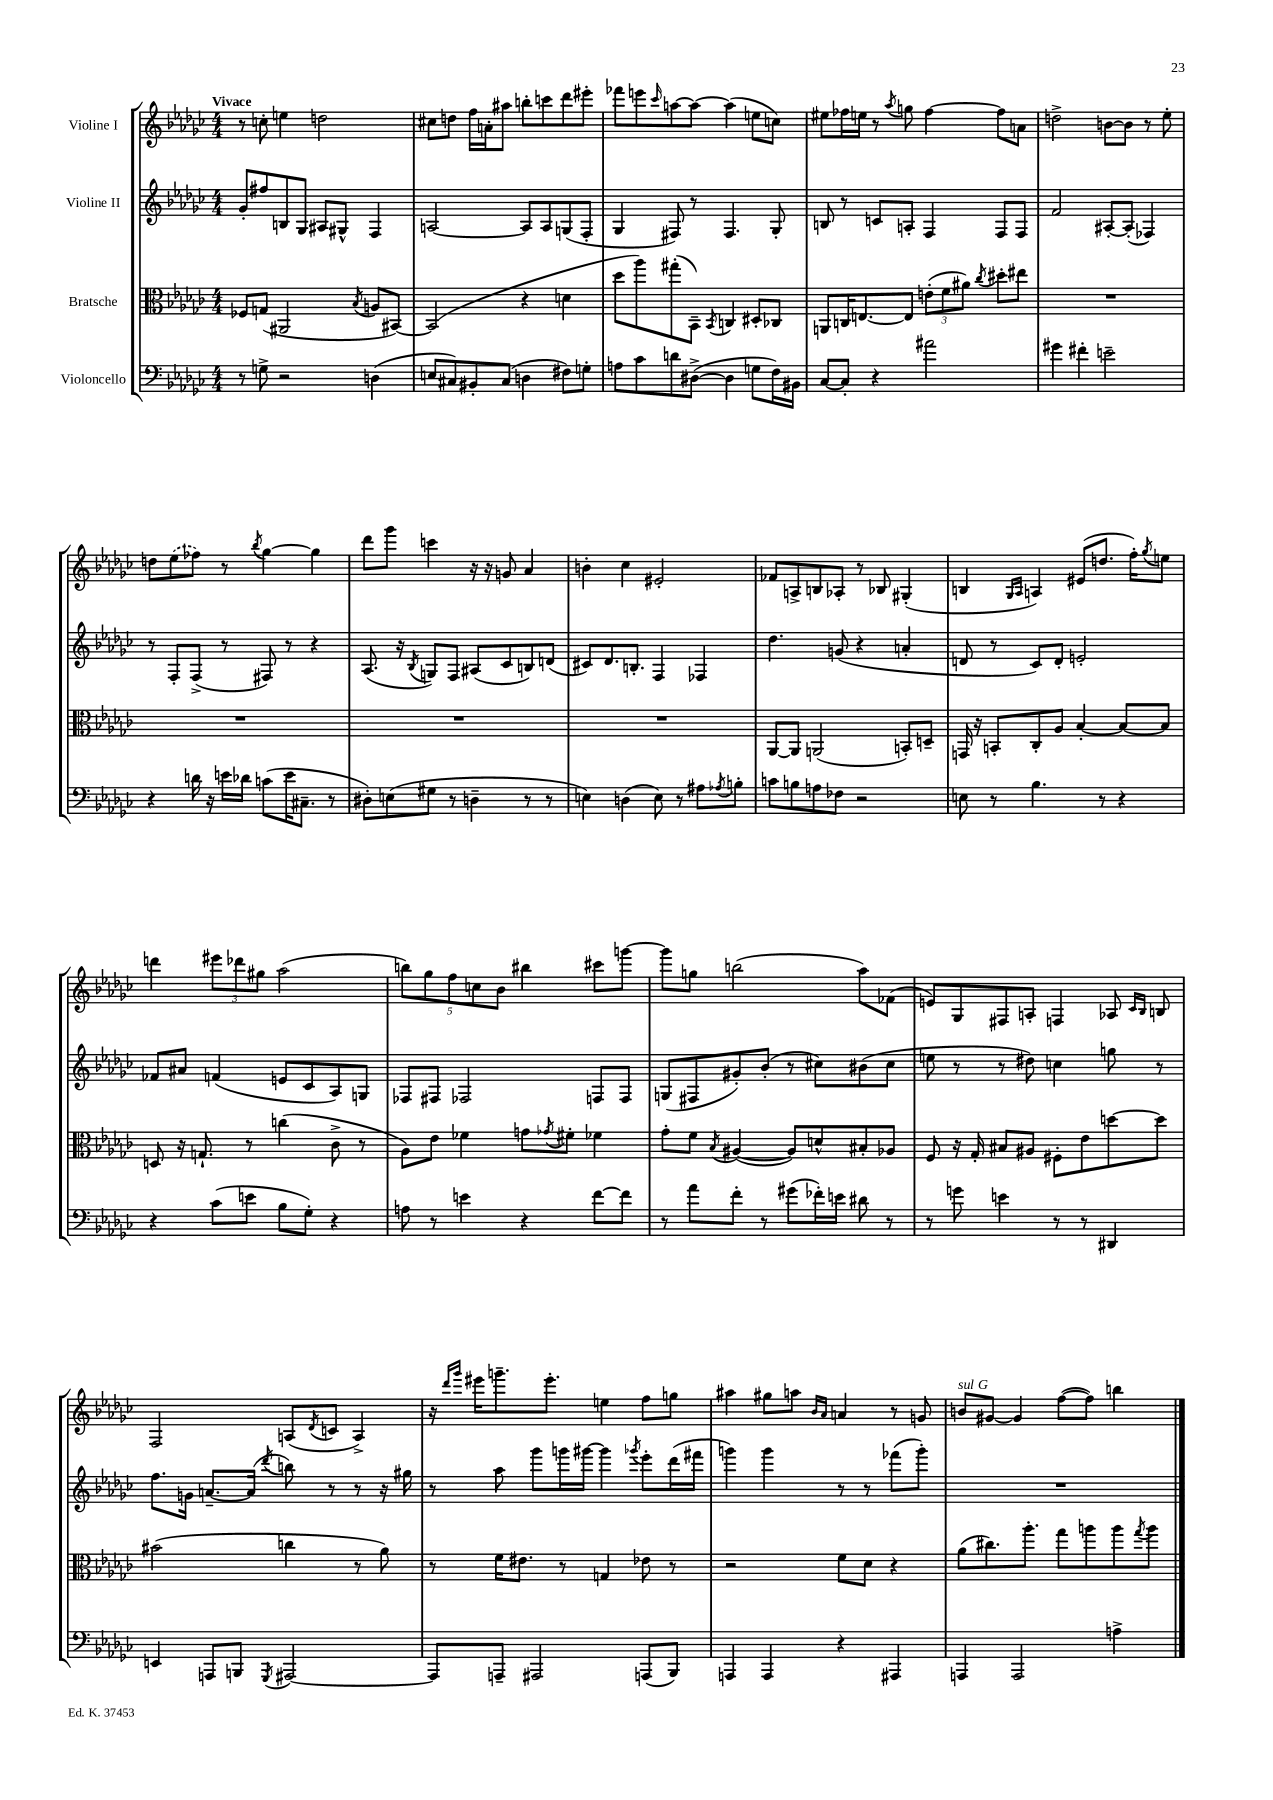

**kern	**kern	**kern	**kern
*staff4	*staff3	*staff2	*staff1
*clefF4	*clefC3	*clefG2	*clefG2
*k[b-e-a-d-g-c-]	*k[b-e-a-d-g-c-]	*k[b-e-a-d-g-c-]	*k[b-e-a-d-g-c-]
*M4/4	*M4/4	*M4/4	*M4/4
8r	8F-/L	8g-'/L	8r
8G^\	(8G/J	8ff#/	8cc'\
2r	2AA#/	8B/	4ee\
.	.	8G-/J	.
.	.	8A#/L	2dd\
.	.	8G#^^/J	.
.	8qB-/	.	.
(4D\	8A/L	4F/	.
.	[8BB#/J)	.	.
=	=	=	=
8E/L	(2BB#/]	[2A/	8cc#\L
8C#/)	.	.	8dd\J
8BB#'/	.	.	16ff\LL
.	.	.	16a'\J
(8C#/J	.	.	8aa#\J
4D\	4r	8A/]L	8bb'\L
.	.	8A/	8ccc\
8F#\L)	4d\	(8G/	8ddd-\
8G'\J	.	8F'/J	8eee#'\J
=	=	=	=
8A\L	8dd-\L	4G-/	8fff-\L
8c-\	8aa-\)	.	8eee\
.	.	.	16qqccc-/
8d\	(8gg#'\	8F#/)	[8aa\
([8D#^\J	8BB-~\J)	8r	8aa\_J
.	8qBB-/	.	.
4D#\]	4C/	4.F#/	(4aa\]
8G\L	8D#'/L	.	8ee\L
16F\L)	8C-/J	8G-'/	8cc\J)
16BB#\JJ	.	.	.
=	=	=	=
[8C-/L	8AA/L	8B/	8ee#\L
8C-'/]J	16C/K	8r	16ff-\L
.	[8.E/	.	16ee\JJ
4r	.	8c/L	8r
.	.	.	8qaa-/
.	8E/]J	8A'/J	8gg\
2a#\	(12e'\L	4F/	[4ff-\
.	12f\	.	.
.	12a#\J)	.	.
.	8qcc-/	.	.
.	8dd#'\L	8F/L	8ff-\]L
.	8ee#\J	8F/J	8a\J
=	=	=	=
4g#\	1r	2f/	2dd^\
4f#'\	.	.	.
2e~\	.	[8A#'/L	[8b\L
.	.	(8A#'/]J	8b\]J
.	.	4F-/)	8r
.	.	.	8ee-'\
=	=	=	=
4r	1r	8r	8dd\L
.	.	8F'/L	(8ee-\
16d\	.	(8F^/J	8ff-\J)
16r	.	.	.
16e\LL	.	8r	8r
16d-\JJ	.	.	.
.	.	.	8qbb-/
(8c\L	.	8F#/)	[4gg-\
16e\K	.	8r	.
8.C#~\J	.	.	.
.	.	4r	4gg-\]
8r	.	.	.
=	=	=	=
8D#'\L)	1r	(8.A-/	8ddd-\L
(8E\	.	.	8ggg-\J
.	.	16r	.
.	.	8qB-/	.
8G#\J	.	8G/L)	4ccc\
8r	.	8F/J	.
4D~\	.	(8A#/L	16r
.	.	.	16r
.	.	8c-/	8g/
8r	.	8B/)	4a-/
8r	.	(8d/J	.
=	=	=	=
4E\)	1r	8c#/L)	4b'\
.	.	8.d-/	.
(4D\	.	.	4cc-\
.	.	8.B'/J	.
8E\)	.	4F/	2e#'/
8r	.	.	.
8A#\L	.	4F-/	.
8qA-/	.	.	.
8B'\J	.	.	.
=	=	=	=
8c\L	[8AA-/L	4.dd-\	8f-/L
8B\	8AA-/]J	.	8A^/
8A\	(2AA/	.	8B/
8F-\J	.	(8g/	8A-'/J
2r	.	4r	8r
.	.	.	8B-/
.	8BB'/L)	4a'/	(4G#'/
.	8D~/J	.	.
=	=	=	=
8E\	16GG/	8d/	4B/
.	16r	.	.
8r	8BB'/L	8r	.
.	.	.	16qqG-/LL
.	.	.	16qqA-/JJ
4.B-\	8C-'/	8c-/L)	4A/)
.	8A-/J	8d'/J	.
.	[4B-'/	2e'/	(8e#/L
8r	.	.	8.dd/J
4r	8B-/_L	.	.
.	.	.	16ff'\LK)
.	.	.	8qgg-/
.	8B-/]J	.	8ee\J
=	=	=	=
4r	8D/	8f-/L	4ddd\
.	16r	8a#/J	.
.	8.G`/	.	.
(8c-\L	.	(4f/	12eee#\L
.	.	.	12ddd-\
8e\J	8r	.	.
.	.	.	12gg#\J
8B-\L	(4cc\	8e/L	(2aa-\
8G-'\J)	.	8c-/	.
4r	8c-^\	8A-/)	.
.	8r	8G/J	.
=	=	=	=
8A\	8A-\L)	8F-/L	10bb\L)
.	.	.	10gg-\
8r	8e-\J	8F#/J	.
.	.	.	10ff\
4e\	4f-\	2F-/	.
.	.	.	10cc\
.	.	.	10b-\J
4r	8g\L	.	4bb#\
.	8qg-/	.	.
.	8f#'\J	.	.
[8f\L	4f-\	8F/L	8ccc#\L
8f\]J	.	8F/J	[8ggg\J
=	=	=	=
8r	8g-'\L	(8G/L	8ggg\]L
8a-\L	8f\J	8F#/	8gg\J
.	8qB-/	.	.
8f'\J	([4A#/	8g#'/)	(2bb\
8r	.	(8b-'/J	.
(8g#\L	8A#/]L)	8r	.
16f-'\L)	8d^^/	8cc#\L)	.
16e\JJ	.	.	.
8d#\	8B#'/	(8b#\	8aa-\L)
8r	8A-/J	8cc#\J	(8f-\J
=	=	=	=
8r	8F/	8ee\	8e/L)
8g\	16r	8r	8G-/
.	16G-'/	.	.
4e\	8B#/L	8r	8F#/
.	8A#/J	8dd#\)	8A'/J
8r	8F#'\L	4cc\	4F/
8r	8e-\	.	.
4DD#/	[8dd\	8gg\	8A-/
.	.	.	16qqc-/LL
.	.	.	16qqB-/JJ
.	8dd\]J	8r	8B/
=	=	=	=
4EE/	(2b#\	8.ff\L	2F/
.	.	16g\Jk	.
8AAA/L	.	[8.a~/L	.
8BBB/J	.	.	.
.	.	(16a/]Jk	.
8qGGG-/	.	8qddd-/	.
[2AAA#/	4cc\	8bb\)	(8A/L
.	.	.	8qd-/
.	.	8r	8c/J
.	8r	8r	4A^/)
.	8a-\)	16r	.
.	.	16gg#\	.
=	=	=	=
8AAA#/]L	8r	8r	16r
.	.	.	16qqddd-/LL
.	.	.	16qqggg-/JJ
.	.	.	16eee#\LK
8AAA~/J	16f\LK	8aa-\	8.ggg~\
.	8.e#\J	.	.
2AAA#/	.	8ggg-\L	.
.	.	.	8.eee#'\J
.	8r	16ggg\L	.
.	.	[16ggg#\JJ	.
.	4G/	4ggg#\]	4ee\
.	.	8qggg-/	.
(8AAA/L	8e-\	8eee-'\L	8ff\L
8BBB-/J)	8r	(16ddd-\L	8gg\J
.	.	16fff#\JJ	.
=	=	=	=
4AAA/	2r	4ggg\)	4aa#\
4AAA/	.	4ggg\	8gg#\L
.	.	.	8aa\J
.	.	.	16qqb-/LL
.	.	.	16qqa-/JJ
4r	8f\L	8r	4a/
.	8d-\J	8r	.
4AAA#/	4r	(8fff-\L	8r
.	.	8ggg'\J)	8g/
=	=	=	=
4AAA/	(8a-\L	1r	8b/L
.	8.cc#\)	.	[8g#/J
2AAA/	.	.	4g#/]
.	8.aa-'\J	.	.
.	8gg-\L	.	([8ff\L
.	8aa\	.	8ff\]J)
4A^\	8aa\	.	4bb\
.	8qgg-/	.	.
.	8aa\J	.	.
==	==	==	==
*-	*-	*-	*-
